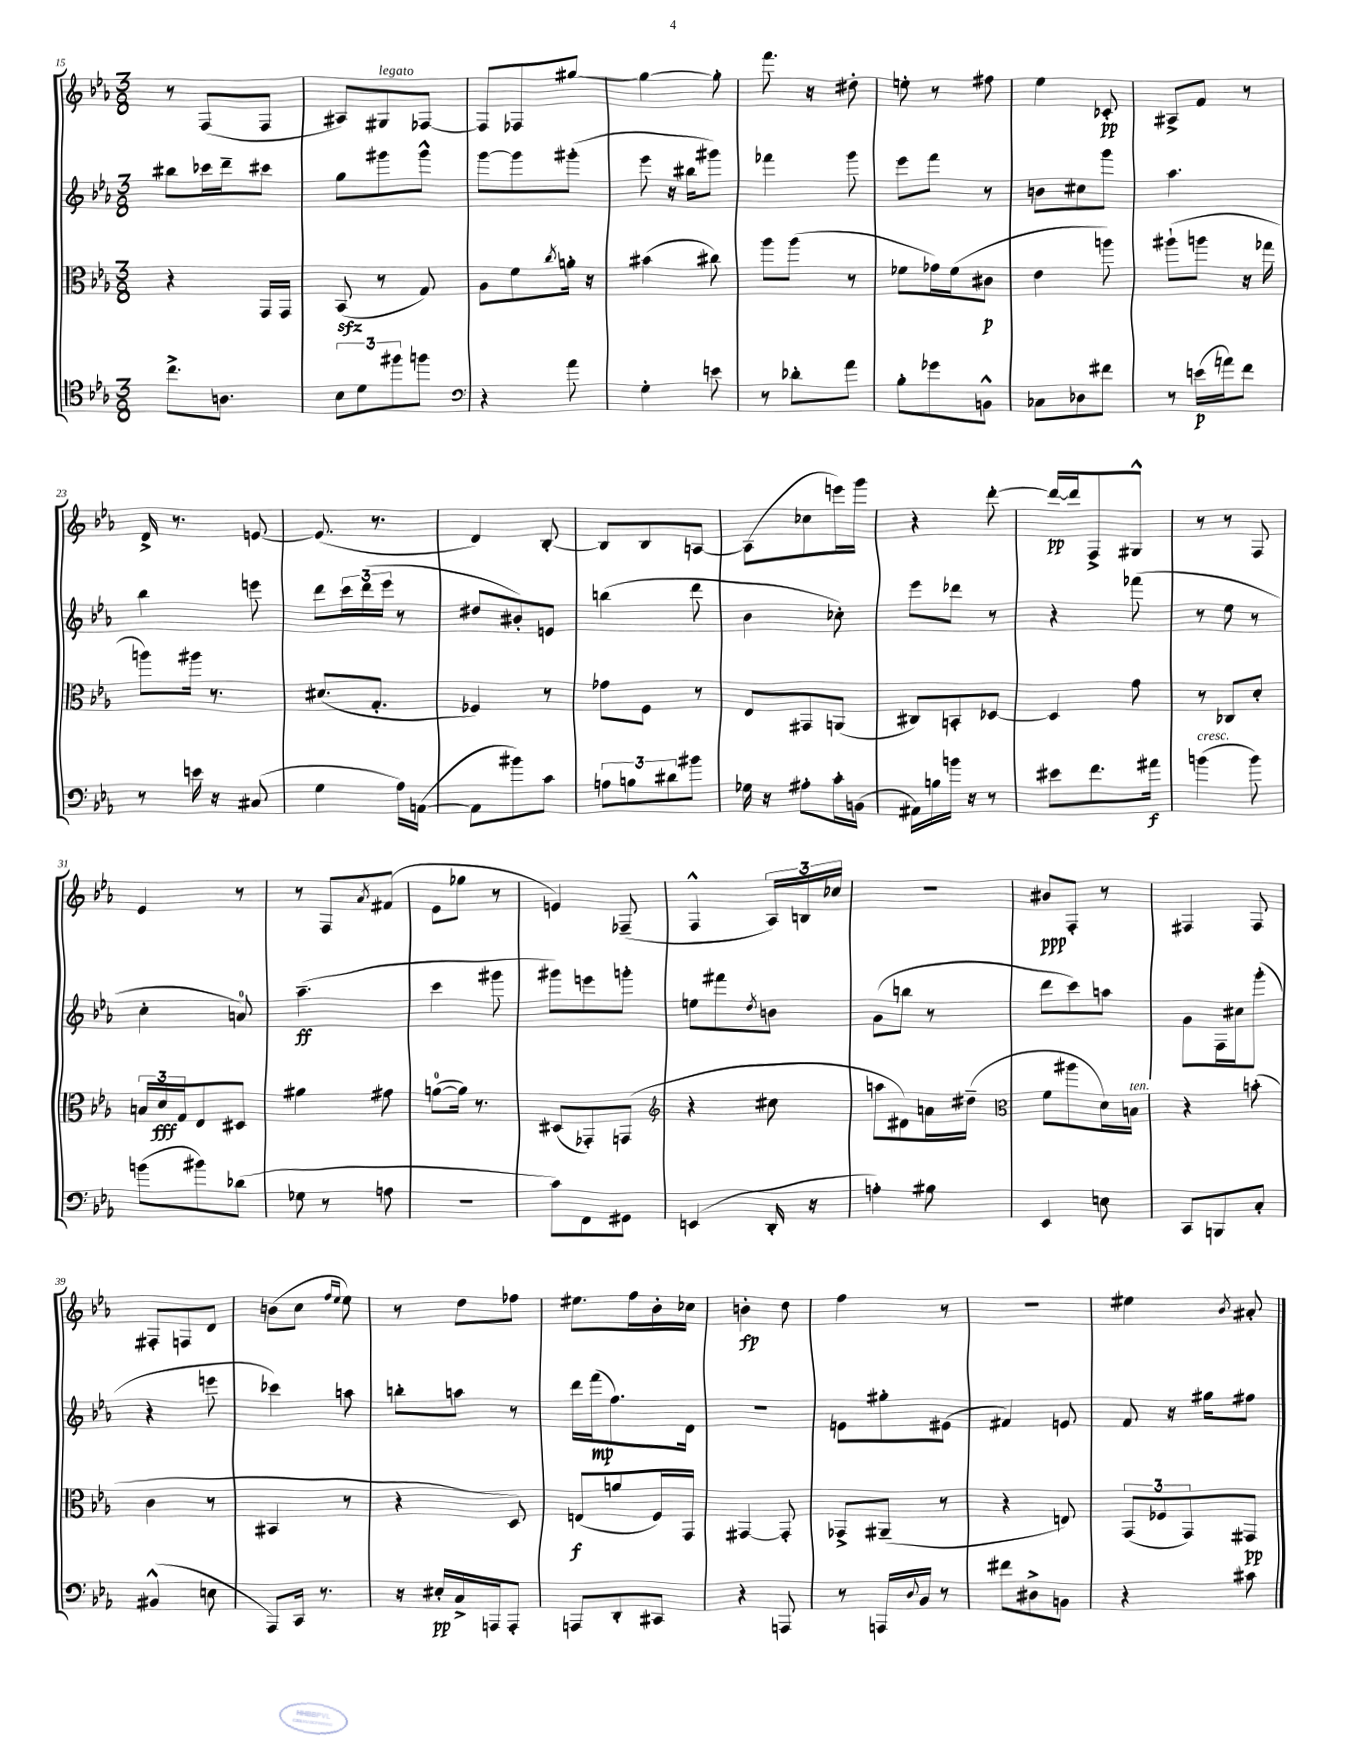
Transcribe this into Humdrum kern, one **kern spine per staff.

**kern	**kern	**kern	**kern
*staff4	*staff3	*staff2	*staff1
*clefC4	*clefC3	*clefG2	*clefG2
*k[b-e-a-]	*k[b-e-a-]	*k[b-e-a-]	*k[b-e-a-]
*M3/8	*M3/8	*M3/8	*M3/8
8.cc^	4r	8bb#	8r
.	.	16ccc-	(8F
8.A	.	16ddd~	.
.	16GG	8ccc#	8F
.	16GG	.	.
=	=	=	=
12B-	(8BB-	8gg	8A#)
12d	.	.	.
.	8r	8ggg#	8G#
12ff#	.	.	.
8ff	8G)	8ggg#^^	[8F-
=	=	=	=
*clefF4	*	*	*
4r	8A-	[8ggg	8F-]
.	8f	8ggg]	8F-
.	8qcc	.	.
8a-	16a'	(8ggg#'	[8gg#
.	16r	.	.
=	=	=	=
4G'	(4b#	8eee-	4gg#_
.	.	16r	.
.	.	16bb#	.
8e	8cc#)	8ggg#)	8gg#']
=	=	=	=
8r	8aa-	4fff-	8.fff
8d-'	(8aa-	.	.
.	.	.	16r
8a-	8r	8ggg	8dd#'
=	=	=	=
8B-'	8f-	8eee-	8ee'
8g-	16g-)	8fff	8r
.	(16f-	.	.
8BB^^	8c#	8r	8ff#
=	=	=	=
8C-	4e-	8b	4ee-
8D-	.	8cc#	.
8f#	8aa)	8ggg	8c-'
=	=	=	=
8r	(8aa#`	4.aa-	8A#^
(16e	8aa	.	8f
16a)	.	.	.
8f	16r	.	8r
.	16gg-	.	.
=	=	=	=
8r	8aa)	4bb-	16d^
.	.	.	8.r
16e	16aa#	.	.
16r	8.r	.	.
(8C#	.	8eee	[8e
=	=	=	=
4G	(8.d#	8ddd	(8.e]
.	.	24ccc	.
.	.	(24ddd	.
.	8.G'	.	8.r
.	.	24eee-	.
16A-)	.	8r	.
([16AA	.	.	.
=	=	=	=
8AA]	4F-)	8dd#	4d)
8b#)	.	8b#')	.
8c	8r	8e	[8B-'
=	=	=	=
12A	8g-	(4bb	8B-]
12B	.	.	.
.	8F	.	8B-
12d#	.	.	.
8b#	8r	8ddd	[8A
=	=	=	=
16G-	8E-	4b-	(8A]
16r	.	.	.
8A#'	8GG#	.	8cc-
16c'	(8AA	8cc-')	16eee)
(16BB	.	.	16ggg
=	=	=	=
16AA#)	8C#)	8eee-	4r
16B	.	.	.
16b	8BB'	8ddd-	.
16r	.	.	.
8r	[8D-	8r	[8ddd'
=	=	=	=
8e#	4D-]	4r	16ddd_
.	.	.	16ddd]
8.f	.	.	8F^
.	8g	(8fff-	8G#^^
16a#	.	.	.
=	=	=	=
(4b	8r	8r	8r
.	8C-	8ee-	8r
8b)	8d'	8r	8F
=	=	=	=
(8b	24B	4cc'	4e-
.	24d	.	.
.	24G	.	.
8b#)	8E-	.	.
(8d-	8D#	8a)	8r
=	=	=	=
8G-	4a#	(4.aa-~	8r
8r	.	.	8F
.	.	.	8qa-
8A	8g#	.	(8f#
=	=	=	=
4.r	([8a	4ccc	8e-
.	16a])	.	8gg-
.	8.r	.	.
.	.	8ggg#	8r
=	=	=	=
8c)	(8D#	8ggg#)	4e)
8FF	8GG-')	8eee	.
8GG#	(8GG	8ggg'	(8F-~
=	=	=	=
*	*clefG2	*	*
(4EE	4r	8ee	4F^^
.	.	8fff#	.
.	.	8qdd	.
16DD'	8cc#	8b	24A-)
.	.	.	24B
16r	.	.	.
.	.	.	24cc-
=	=	=	=
4A')	8aa	(8g	4.r
.	8d#)	8bb	.
8B#	16a	8r	.
.	(16dd#~	.	.
=	=	=	=
*	*clefC3	*	*
4EE-	8f	8ddd	8b#
.	8aa#	8ccc)	8F'
8E	16d)	8aa	8r
.	16B	.	.
=	=	=	=
8CC	4r	8g	4F#
8BBB	.	16F	.
.	.	16cc#	.
8C'	(8b'	(8ggg'	8F#
=	=	=	=
(4BB#^^	4c	4r	8F#'
.	.	.	8F
8E	8r	8eee	8d
=	=	=	=
8AAA-)	4BB#	4ccc-)	(8b
16CC	.	.	8cc
8.r	.	.	.
.	.	.	16qqff
.	.	.	16qqee-
.	8r	8aa	8ee-)
=	=	=	=
16r	4r	8bb'	8r
16E#'	.	.	.
16C^	.	8aa	8dd
16AAA	.	.	.
8AAA'	8D)	8r	8ff-
=	=	=	=
8AAA	(8E	16ddd	8.ee#
.	.	(16fff	.
8DD'	8a	8.ff)	.
.	.	.	16ff
8CC#	16F)	.	16b-'
.	16GG	16d	16cc-
=	=	=	=
4r	[4GG#	4.r	4b'
8AAA	8GG#']	.	8dd
=	=	=	=
8r	8GG-^	8e	4ff
16AAA	(8AA#~	8gg#'	.
8qqD	.	.	.
16BB-	.	.	.
8r	8r	(8e#	8r
=	=	=	=
8f#	4r	4f#)	4.r
8D#^	.	.	.
8BB	8E)	8e	.
=	=	=	=
4r	(12GG	8f	4ee#
.	12F-	.	.
.	.	16r	.
.	12GG)	.	.
.	.	16gg#	.
.	.	.	8qb-
8c#	8GG#	8ff#	8a#'
==	==	==	==
*-	*-	*-	*-
